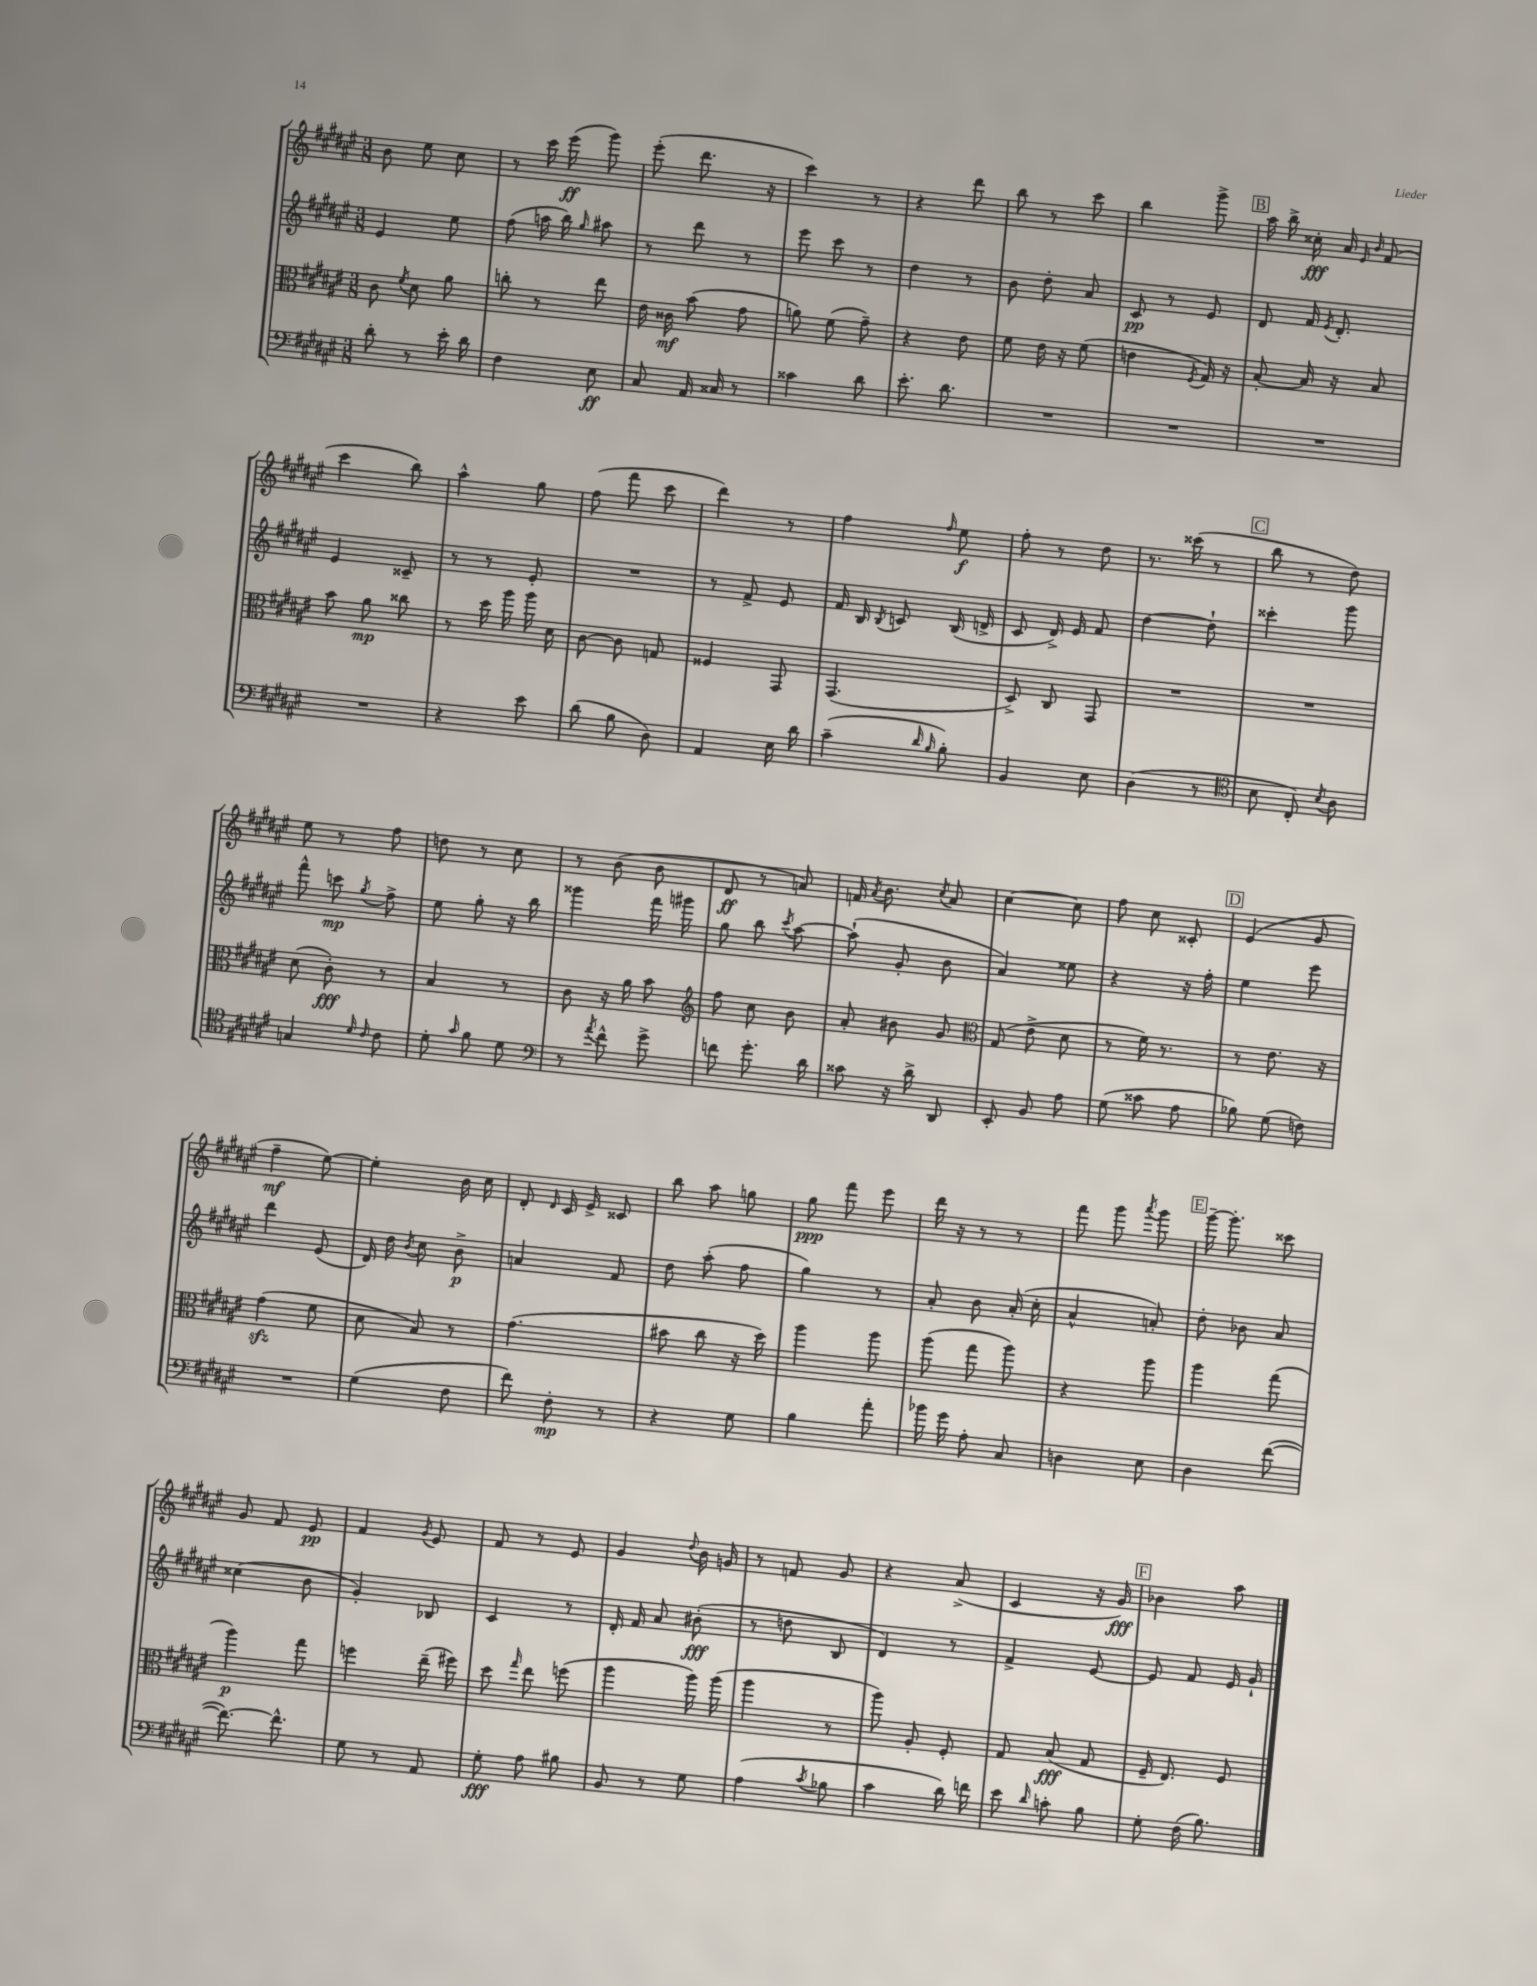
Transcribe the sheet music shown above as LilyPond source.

<<
\new StaffGroup <<
\new Staff = "s0" {
    \clef treble \key fis \major \numericTimeSignature \time 3/8
    \autoBeamOff b'8 eis''8 cis''8 |
    r8 cis'''16 eis'''16\ff( gis'''8) |
    eis'''8-.( dis'''8. r16 |
    cis'''4) r8 |
    r4 dis'''8 |
    b''8 r8 cis'''8 |
    b''4 gis'''8-> |
    \mark \markup { \box "B" } ais''16 b''16-> cisis''16-.\fff ais'16 \grace { eis'16 b'16 } fis'8( |
    cis'''4 b''8) |
    ais''4-^ gis''8 |
    fis''8( fis'''8 cis'''8 |
    dis'''4) r8 |
    fis''4 \grace { fis''16 } eis''8\f |
    fis''8-. r8 dis''8 |
    r8. cisis'''16( r8 |
    \mark \markup { \box "C" } b''8 r8 dis''8) |
    eis''8 r8 fis''8 |
    d''8 r8 cis''8 |
    r8 b'8( b'8 |
    dis'8\ff r8 a'8) |
    f'16 \acciaccatura { ais'8 } b'8. \acciaccatura { cis''8 } ais'8 |
    cis''4~ cis''8 |
    fis''8 cis''8 cisis'8-. |
    \mark \markup { \box "D" } eis'4( gis'8 |
    fis''4--\mf eis''8~) |
    eis''4-. b'16 cis''16 |
    dis'8-. \grace { dis'16 } cis'16 eis'16-> cisis'8 |
    b''8 ais''8 g''8 |
    gis''8\ppp fis'''8 eis'''8 |
    dis'''16 r16 r8 r8 |
    fis'''8 gis'''8 \acciaccatura { ais'''8 } gis'''8 |
    \mark \markup { \box "E" } gis'''16~-- gis'''8.-. cisis'''8 |
    gis'8 fis'8 eis'8\pp |
    fis'4 \acciaccatura { gis'8 } eis'8 |
    fis'8 r8 eis'8 |
    gis'4 \appoggiatura { dis''8 } b'16 g'16 |
    r8 f'8 gis'8 |
    r4 ais'8->( |
    cis'4 r16 gis'16\fff) |
    \mark \markup { \box "F" } bes'4 ais''8 \bar "|." |
}
\new Staff = "s1" {
    \clef treble \key fis \major \numericTimeSignature \time 3/8
    \autoBeamOff eis'4 eis''8 |
    fis''8( a''16 b''16) \grace { gis''16 } ais''8 |
    r8 dis'''8 r8 |
    eis'''8 cis'''8 r8 |
    dis''4 r8 |
    b'8 dis''8-. ais'8 |
    cis'8\pp r8 eis'8 |
    \mark \markup { \box "B" } dis'8 fis'16 \acciaccatura { eis'8 } dis'8.-. |
    eis'4 cisis'8-- |
    r8 r8 eis'8-. |
    R4. |
    r8 fis'8-> eis'8 |
    fis'16 b16 \acciaccatura { b8 } c'8 b16( d'16-> |
    cis'8 dis'16->) eis'16 fis'8 |
    dis''4~ dis''8-! |
    \mark \markup { \box "C" } cisis'''4-. gis'''8 |
    fis'''8-^ c'''8\mp \acciaccatura { gis''8 } fis''8-> |
    eis''8 gis''8-. r16 b''16 |
    gisis'''4 fis'''16 gis'''16 |
    gis''8 b''8 \acciaccatura { cis'''8 } ais''8~ |
    ais''8-!( gis'8-. b'8 |
    ais'4) eisis''8 |
    r4 r16 fis''16-. |
    \mark \markup { \box "D" } eis''4 eis'''8 |
    dis'''4 eis'8( |
    dis'16) dis''16 \acciaccatura { b'8 } cis''8 b'8->\p |
    a'4 fis'8 |
    dis''8 ais''8-.( fis''8 |
    gis''4) r8 |
    ais'8-. b'8 ais'16-.( cis''16-. |
    ais'4-^ a'8-.) |
    \mark \markup { \box "E" } dis''8-. bes'8 ais'8 |
    cisis''4( b'8 |
    gis'4-.) bes8 |
    cis'4 r8 |
    dis'16-. fis'16 ais'8 bis'8-.\fff( |
    r8 d''8 b8 |
    dis'4) r8 |
    fis'4-> eis'8~ |
    \mark \markup { \box "F" } eis'8 fis'8 eis'16 gis'16-! \bar "|." |
}
\new Staff = "s2" {
    \clef alto \key fis \major \numericTimeSignature \time 3/8
    \autoBeamOff cis'8 \acciaccatura { fis'8 } dis'8 ais'8 |
    c''8-. r8 eis''8 |
    eis'16 cisis'16\mf b'8( gis'8 |
    a'8) fis'8( gis'8--) |
    r4 eis'8 |
    fis'8 eis'16 r16 fis'8( |
    e'4 \acciaccatura { fis8 } gis16) r16 |
    \mark \markup { \box "B" } b8~-. b16 r16 b8 |
    b'8 ais'8\mp cisis''8 |
    r8 dis''16 ais''16 ais''16 dis'16 |
    cis'8~ cis'8 g8 |
    fisis4 gis,8 |
    gis,4.( |
    dis8->) cis8 gis,8 |
    R4. |
    \mark \markup { \box "C" } R4. |
    dis'8( cis'8-.\fff) r8 |
    b4 r8 |
    cis'8 r16 ais'16 b'8 |
    \clef treble fis''8 cis''8 b'8 |
    ais'8-. bis'8 gis'8 |
    \clef alto gis8( eis'8-> dis'8 |
    r8 fis'16) r8. |
    \mark \markup { \box "D" } r8 eis'8. r16 |
    gis'4\sfz( fis'8 |
    dis'8 b8) r8 |
    gis'4.( |
    bis'8 cis''8 r16 dis''16) |
    ais''4 ais''8 |
    ais''8( gis''8 ais''8) |
    r4 ais''8 |
    \mark \markup { \box "E" } ais''4 gis''8( |
    ais''4\p) gis''8 |
    f''4 eis''16--( fis''16) |
    dis''8 \grace { gis''16 } eis''8 f''8( |
    ais''4 ais''16) ais''16( |
    ais''4 r8 |
    ais''8) ais8-. fis8-. |
    gis8 b8\fff( gis8 |
    \mark \markup { \box "F" } fis16-- eis8.) fis8 \bar "|." |
}
\new Staff = "s3" {
    \clef bass \key fis \major \numericTimeSignature \time 3/8
    \autoBeamOff dis'8-. r8 eis'16-. dis'16 |
    fis4 eis8\ff |
    cis8 ais,16 cisis16 r8 |
    cisis'4 dis'8 |
    eis'8.-. dis'8. |
    R4. |
    R4. |
    \mark \markup { \box "B" } R4. |
    R4. |
    r4 eis'8 |
    dis'8( b8 dis8) |
    ais,4 eis16 dis'16 |
    cis'4--( \grace { dis'16 b16 } b8-.) |
    b,4 eis8 |
    dis4( r8 |
    \mark \markup { \box "C" } \clef tenor b8 cis8-.) \acciaccatura { b8 } ais8 |
    g4 \grace { dis'16 cis'16 } cis'8 |
    dis'8-. \grace { gis'16 } fis'8 dis'8 |
    \clef bass r8 \acciaccatura { ais'8 } fis'8-^ gis'8-> |
    f'8 gis'8.-. dis'16 |
    cisis'8 r16 dis'16-> dis,8 |
    eis,8-. b,8 ais8 |
    gis8( cisis'8 ais8 |
    \mark \markup { \box "D" } bes8) gis8( f8) |
    R4. |
    gis4( fis8 |
    fis'8) fis8-.\mp r8 |
    r4 gis8 |
    b4 ais'8-. |
    bes'16 gis'16 ais8-. cis8 |
    d4 eis8 |
    \mark \markup { \box "E" } dis4 fis'8~( |
    fis'8.~) fis'8.-^ |
    gis8 r8 ais,8 |
    gis8-.\fff ais8 bis8 |
    b,8 r8 gis8 |
    ais4( \acciaccatura { cis'8 } bes8 |
    cis'4 dis'16) f'16 |
    eis'8 \grace { dis'16 } c'8-. b8 |
    \mark \markup { \box "F" } gis8-. fis16( b8.) \bar "|." |
}
>>
>>
\layout { \context { \Score \remove "Bar_number_engraver" } }
